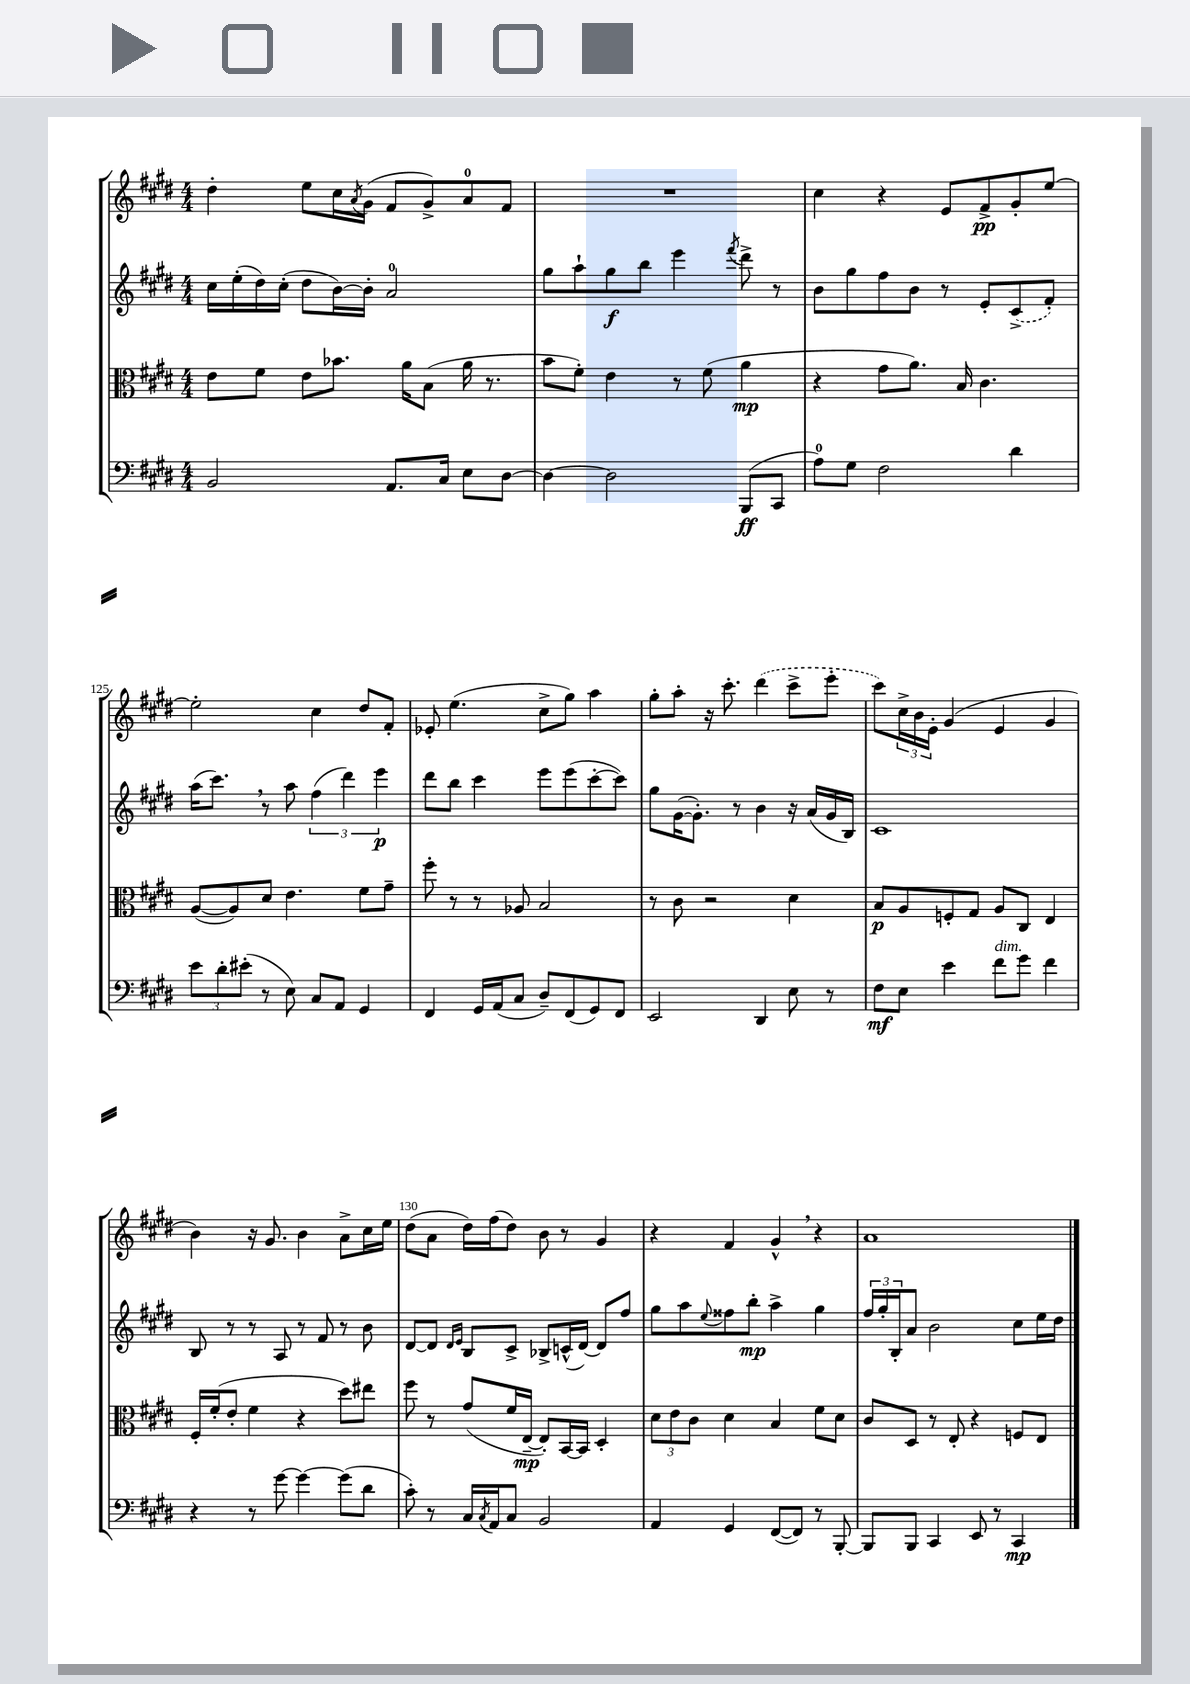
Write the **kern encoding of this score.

**kern	**kern	**kern	**kern
*staff4	*staff3	*staff2	*staff1
*clefF4	*clefC3	*clefG2	*clefG2
*k[f#c#g#d#]	*k[f#c#g#d#]	*k[f#c#g#d#]	*k[f#c#g#d#]
*M4/4	*M4/4	*M4/4	*M4/4
2BB	8e	16cc#	4dd#'
.	.	(16ee'	.
.	8f#	16dd#)	.
.	.	(16cc#'	.
.	8e	8dd#	8ee
.	8.b-	[16b)	16cc#
.	.	.	8qa
.	.	16b']	(16g#
8.AA	.	2a	8f#
.	16a	.	.
.	(8B	.	8g#^)
16C#	.	.	.
8E	16a	.	8a
.	8.r	.	.
[8D#	.	.	8f#
=	=	=	=
4D#_	8b	8gg#	1r
.	8f#')	8aa`	.
2D#]	4e	8gg#	.
.	.	8bb	.
.	8r	4eee	.
.	(8f#	.	.
.	.	8qfff#	.
(8BBB	4a	8ddd#^	.
8CC#	.	8r	.
=	=	=	=
8A)	4r	8b	4cc#
8G#	.	8gg#	.
2F#	8g#	8ff#	4r
.	8.a)	8b	.
.	.	8r	8e
.	16B	.	.
.	4.c#	8e'	8f#^
4d#	.	(8c#^	8g#'
.	.	8f#')	[8ee
=	=	=	=
12e	([8A	(16aa	2ee']
.	.	8.ccc#)	.
12d#'	.	.	.
.	8A])	.	.
(12e#'	.	.	.
8r	8d#	8r	.
8E)	4.e	8aa	.
8C#	.	(6ff#	4cc#
8AA	.	.	.
.	.	6ddd#)	.
4GG#	8f#	.	8dd#
.	.	6eee	.
.	8g#~	.	8f#'
=	=	=	=
4FF#	8ff#'	8ddd#	8e-'
.	8r	8bb	(4.ee
16GG#	8r	4ccc#	.
(16AA	.	.	.
8C#	8A-	.	.
8D#~)	2B	8eee	8cc#^
(8FF#	.	(8eee	8gg#)
8GG#)	.	[8ccc#'	4aa
8FF#	.	8ccc#])	.
=	=	=	=
2EE	8r	8gg#	8gg#'
.	8c#	([16g#	8aa'
.	.	8.g#'])	.
.	2r	.	16r
.	.	.	8.ccc#'
.	.	8r	.
4DD#	.	4b	(4ddd#
8E	4d#	16r	8ccc#^
.	.	(16a	.
8r	.	16g#	8eee'
.	.	16B)	.
=	=	=	=
8F#	8B	1c#	8ccc#)
8E	8A	.	24cc#^
.	.	.	24b
.	.	.	24e'
4e	8F'	.	(4g#
.	8G#	.	.
8f#	8A	.	4e
8g#	8C#	.	.
4f#	4E	.	4g#
=	=	=	=
4r	16F#'	8B	4b)
.	(16f#'	.	.
.	8e'	8r	.
8r	4f#	8r	16r
.	.	.	8.g#
[8g#	.	8A	.
4g#_	4r	8r	4b
.	.	8f#	.
(8g#]	8dd#)	8r	8a^
8d#	8ee#	8b	16cc#
.	.	.	16ee
=	=	=	=
8c#')	8ff#	[8d#	(8dd#
8r	8r	8d#]	8a
.	.	16qqd#	.
.	.	16qqe	.
16C#	(8g#	8B	16dd#)
8qC#	.	.	.
16AA	.	.	(16ff#
8C#	16f#	8c#^	8dd#)
.	[16E~	.	.
2BB	8E'])	8B-^	8b
.	[16BB	(16c^^	8r
.	16BB]	[16d#)	.
.	4D#'	8d#]	4g#
.	.	8ff#	.
=	=	=	=
4AA	12d#	8gg#	4r
.	12e	.	.
.	.	8aa	.
.	12c#	.	.
.	.	8qqee	.
4GG#	4d#	8ff##	4f#
.	.	8bb'	.
([8FF#	4B	4aa^	4g#^^
8FF#])	.	.	.
8r	8f#	4gg#	4r
[8BBB'	8d#	.	.
=	=	=	=
8BBB]	8c#	24ff#	1a
.	.	24gg#'	.
.	.	24B'	.
8BBB	8D#	8a	.
4CC#	8r	2b	.
.	8E'	.	.
8EE	4r	.	.
8r	.	.	.
4CC#	8F	8cc#	.
.	8E	16ee	.
.	.	16dd#	.
==	==	==	==
*-	*-	*-	*-
